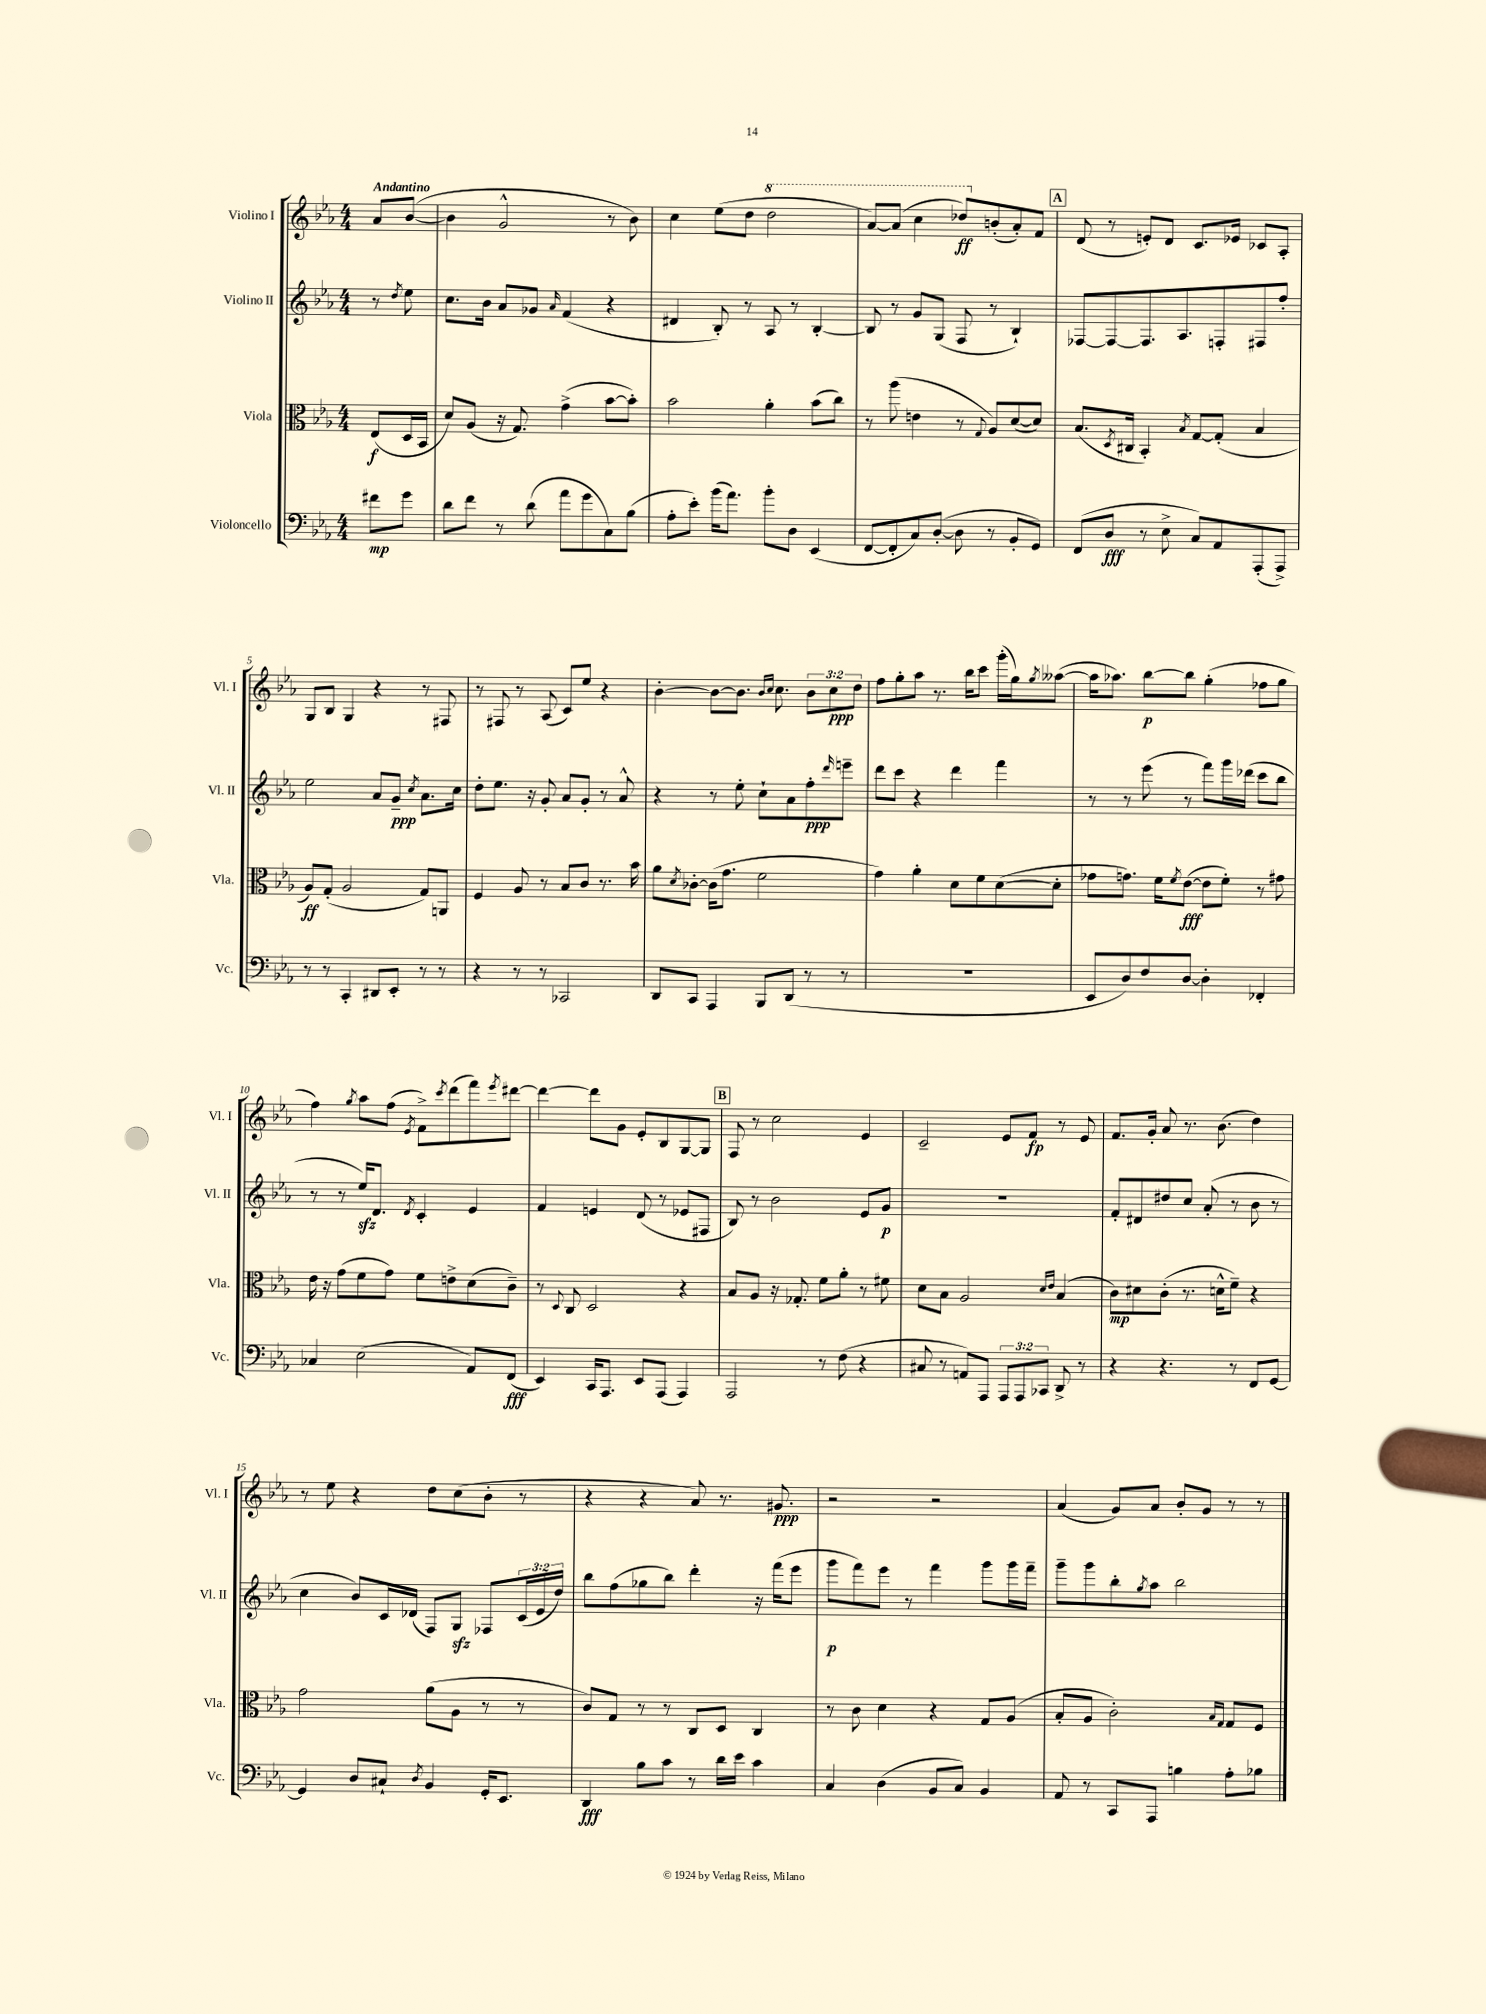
<<
\new StaffGroup <<
\new Staff = "s0" \with { instrumentName = "Violino I" shortInstrumentName = "Vl. I" } {
    \clef treble \key ees \major \numericTimeSignature \time 4/4 \override Staff.TupletNumber.text = #tuplet-number::calc-fraction-text \partial 4 \tempo "Andantino"
    aes'8 bes'8~( |
    bes'4 g'2-^ r8 bes'8) |
    c''4 ees''8( d''8 \ottava #1 d'''2 |
    aes''8~) aes''8( c'''4 des'''8\ff) \ottava #0 b'8-.( aes'8-.) f'8 |
    \mark \markup { \box "A" } d'8( r8 e'8-.) d'8 c'8. ees'16 ces'8 aes8-. |
    g8 bes8 g4 r4 r8 fis8 |
    r8 fis8 r8 aes8( c'8) ees''8 r4 |
    bes'4~-. bes'8~ bes'8. \grace { bes'16 c''16 } c''8. \tuplet 3/2 { bes'8 c''8\ppp d''8 } |
    f''8 g''8-. aes''8 r8. bes''16 c'''8 g'''16-.( g''16) \acciaccatura { g''8 } aeses''8~( |
    aeses''16 aes''8.) bes''8~\p bes''8 g''4-.( fes''8 g''8 |
    f''4) \acciaccatura { g''8 } aes''8 f''8( \acciaccatura { ees'8 } f'8->) \acciaccatura { c'''8 } d'''8( f'''8) \acciaccatura { ees'''8 } dis'''8~ |
    dis'''4~ dis'''8 g'8 ees'8-. bes8 g8~ g8 |
    \mark \markup { \box "B" } f8 r8 c''2 ees'4 |
    c'2-- ees'8 f'8\fp r8 ees'8 |
    f'8. g'16-. aes'8 r8. bes'8.( d''4) |
    r8 ees''8 r4 d''8 c''8( bes'8-. r8 |
    r4 r4 aes'8) r8. gis'8.\ppp |
    r2 r2 |
    aes'4( g'8) aes'8 bes'8-. g'8 r8 r8 \bar "|." |
}
\new Staff = "s1" \with { instrumentName = "Violino II" shortInstrumentName = "Vl. II" } {
    \clef treble \key ees \major \numericTimeSignature \time 4/4 \override Staff.TupletNumber.text = #tuplet-number::calc-fraction-text \partial 4
    r8 \acciaccatura { d''8 } ees''8 |
    c''8. bes'16 aes'8 ges'8 \grace { aes'16 } f'4( r4 |
    dis'4 bes8-.) r8 aes8 r8 bes4~-. |
    bes8 r8 g'8 g8( f8 r8 bes4-!) |
    \mark \markup { \box "A" } fes8~ fes8~ fes8. aes8. f8-. fis8 f''8-. |
    ees''2 aes'8 g'8--\ppp \acciaccatura { c''8 } aes'8. c''16 |
    d''8-. ees''8. r16 g'8-. aes'8 g'8-. r8 aes'8-^ |
    r4 r8 ees''8-. c''8-! aes'8 f''8-.\ppp \grace { d'''16 } e'''8-- |
    d'''8 c'''8 r4 d'''4 f'''4 |
    r8 r8 ees'''8( r8 f'''8) g'''16 des'''16( c'''8 bes''8 |
    r8 r8 ees''16\sfz) d'8. \acciaccatura { d'8 } c'4-. ees'4 |
    f'4 e'4 d'8( r8 ees'8 fis8 |
    \mark \markup { \box "B" } bes8) r8 bes'2 ees'8 g'8\p |
    R1 |
    f'8-. dis'8 dis''8 c''8 aes'8-.( r8 bes'8 r8 |
    c''4 bes'8) c'16 des'16( f8) g8\sfz fes8 \tuplet 3/2 { c'16( ees'16 d''16) } |
    bes''8 f''8( ges''8 bes''8) d'''4-. r16 f'''16( ees'''8 |
    g'''8\p f'''8) ees'''8 r8 f'''4 g'''8 g'''16 f'''16-- |
    g'''8-- g'''8 bes''8-. \acciaccatura { g''8 } aes''8 bes''2 \bar "|." |
}
\new Staff = "s2" \with { instrumentName = "Viola" shortInstrumentName = "Vla." } {
    \clef alto \key ees \major \numericTimeSignature \time 4/4 \partial 4
    ees8\f( d16 bes,16 |
    d'8) aes8( r16 g8.) g'4->( bes'8~ bes'8-.) |
    bes'2 aes'4-. bes'8( c''8) |
    r8 aes''8( e'4 r8 \appoggiatura { g8 } aes8) d'8~( d'8) |
    \mark \markup { \box "A" } bes8.( \acciaccatura { d8 } cis16 bes,4-.) \acciaccatura { bes8 } g8~ g8-.( bes4 |
    aes8\ff) g8-.( aes2 g8) a,8 |
    f4 aes8 r8 bes8 c'8 r8. bes'16 |
    aes'8 \acciaccatura { d'8 } ces'8~-. ces'16( g'8. f'2 |
    g'4) aes'4-. d'8 f'8 d'8~( d'8-. |
    ges'8 g'8.) f'16 \acciaccatura { f'8 } ees'8~\fff( ees'8 f'8-.) r8 gis'8 |
    ees'16 r16 g'8( f'8 g'8) f'8 e'8-> d'8( c'8--) |
    r8 \appoggiatura { d8 } c8 d2 r4 |
    \mark \markup { \box "B" } bes8 aes8 r16 ges8.-. f'8 aes'8-. r8 fis'8 |
    d'8 bes8 aes2 \grace { d'16 ees'16 } bes4( |
    c'8\mp) dis'8 c'8-.( r8. d'16-^ f'8--) r4 |
    g'2 aes'8( aes8 r8 r8 |
    c'8) g8 r8 r8 c8 d8 c4 |
    r8 c'8 d'4 r4 g8 aes8( |
    bes8-. aes8 c'2-.) \grace { bes16 g16 } g8 f8 \bar "|." |
}
\new Staff = "s3" \with { instrumentName = "Violoncello" shortInstrumentName = "Vc." } {
    \clef bass \key ees \major \numericTimeSignature \time 4/4 \override Staff.TupletNumber.text = #tuplet-number::calc-fraction-text \partial 4
    fis'8\mp g'8 |
    d'8 f'8 r8 d'8( aes'8 g'8 c8) bes8( |
    aes8-. ees'8-.) bes'16( aes'8.) bes'8-. d8 ees,4( |
    f,8~ f,8-. c8) d8~-.( d8 r8 bes,8-. g,8) |
    \mark \markup { \box "A" } f,8( d8\fff r8 ees8-> c8) aes,8 aes,,8-.( aes,,8->) |
    r8 r8 c,4-. dis,8 ees,8-. r8 r8 |
    r4 r8 r8 ces,2 |
    d,8 c,8 aes,,4 bes,,8 d,8( r8 r8 |
    R1 |
    ees,8 d8) f8 d8~ d4-. fes,4-. |
    ces4 ees2( aes,8) f,8\fff( |
    ees,4) c,16 aes,,8. ees,8 aes,,8( aes,,4) |
    \mark \markup { \box "B" } aes,,2 r8 f8( r4 |
    cis8 r8 a,8) aes,,8 \tuplet 3/2 { aes,,8 aes,,8 ces,8 } d,8-> r8 |
    r4 r4. r8 f,8 g,8~ |
    g,4 d8 cis8-! \acciaccatura { d8 } bes,4 g,16-. ees,8. |
    d,4\fff bes8 c'8 r8 d'16 ees'16 c'4 |
    c4 d4( bes,8 c8) bes,4 |
    aes,8 r8 c,8 aes,,8 b4 aes8-. bes8 \bar "|." |
}
>>
>>
